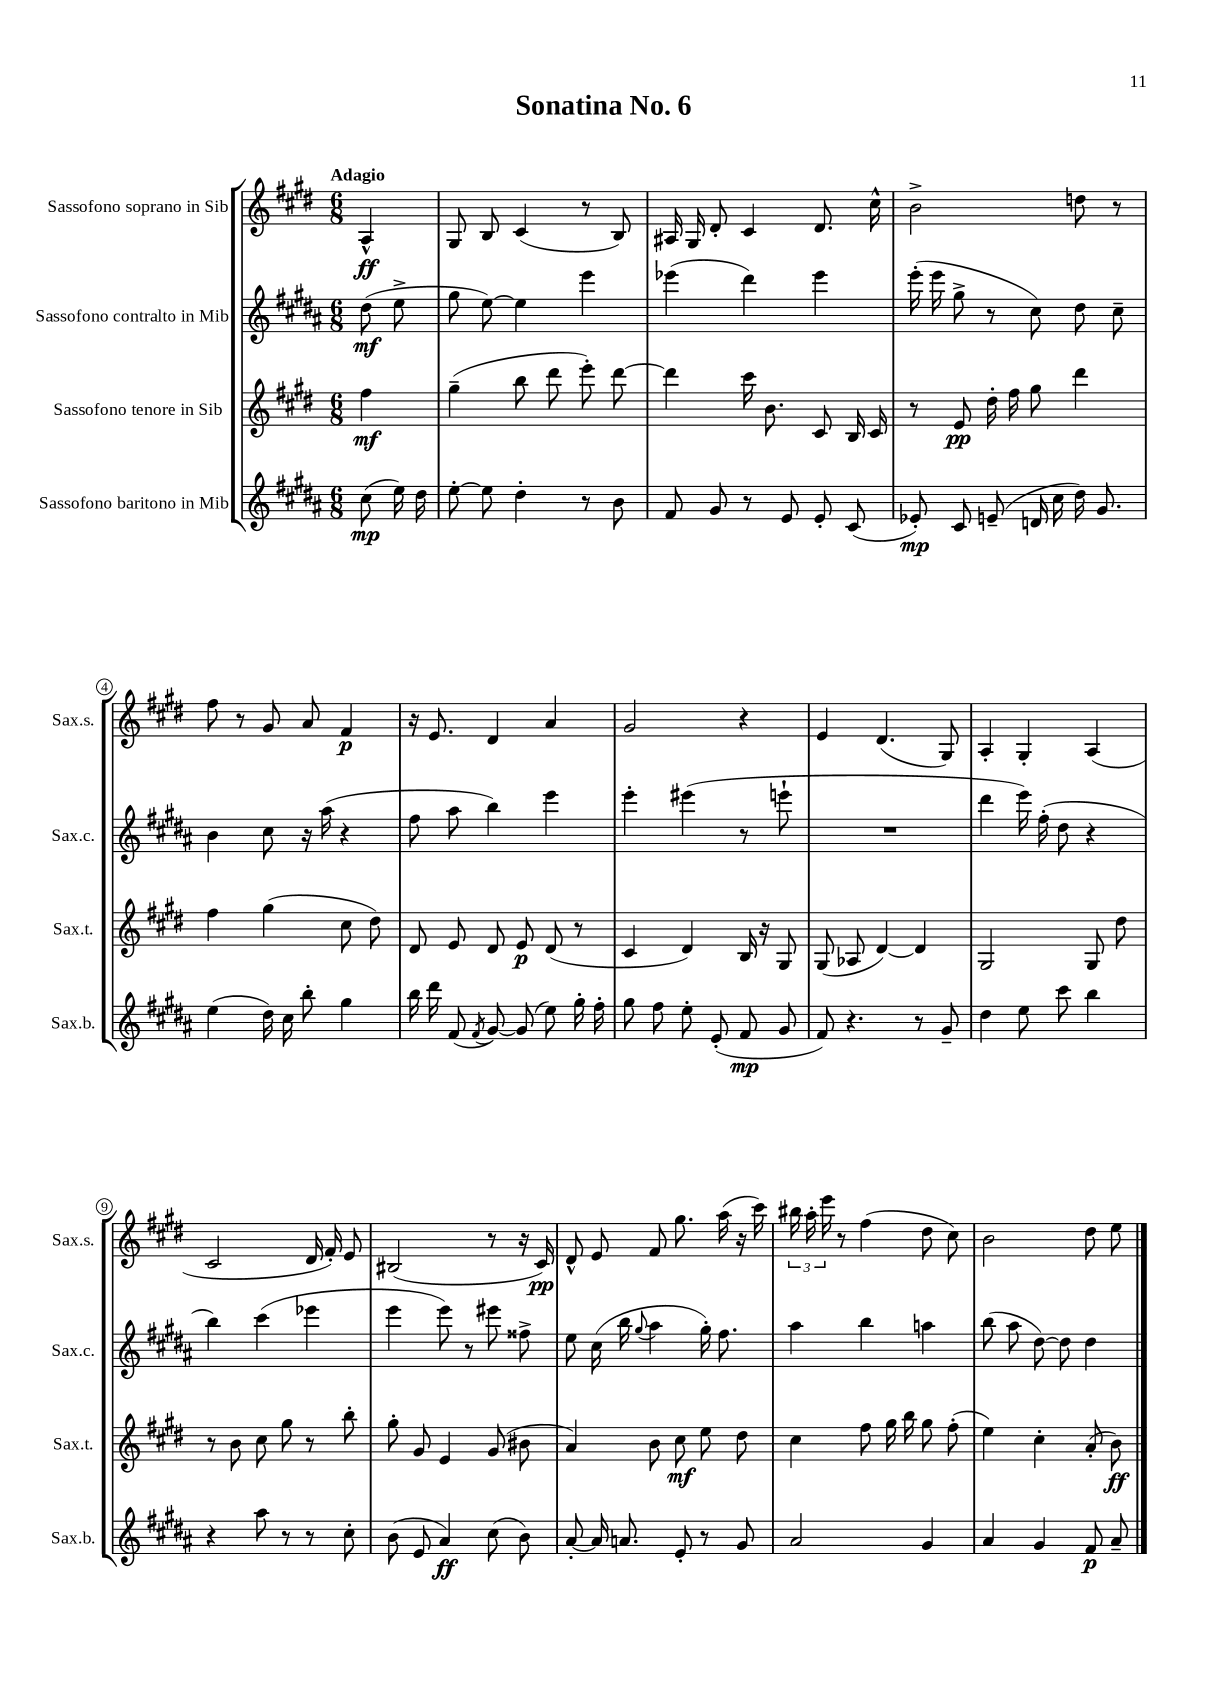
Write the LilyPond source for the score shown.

\header { title = "Sonatina No. 6" }
<<
\new StaffGroup <<
\new Staff = "s0" \with { instrumentName = "Sassofono soprano in Sib" shortInstrumentName = "Sax.s." } {
    \clef treble \key e \major \numericTimeSignature \time 6/8 \partial 4 \tempo "Adagio"
    \autoBeamOff a4-^\ff |
    gis8 b8 cis'4( r8 b8) |
    ais16 gis16 dis'8-. cis'4 dis'8. cis''16-^ |
    b'2-> d''8 r8 |
    fis''8 r8 gis'8 a'8 fis'4\p |
    r16 e'8. dis'4 a'4 |
    gis'2 r4 |
    e'4 dis'4.( gis8) |
    a4-. gis4-. a4( |
    cis'2 dis'16 fis'16-.) e'8 |
    bis2( r8 r16 cis'16\pp) |
    dis'8-^ e'8 fis'8 gis''8. a''16( r16 cis'''16) |
    \tuplet 3/2 { bis''16 a''16-. e'''16 } r8 fis''4( dis''8 cis''8) |
    b'2 dis''8 e''8 \bar "|." |
}
\new Staff = "s1" \with { instrumentName = "Sassofono contralto in Mib" shortInstrumentName = "Sax.c." } {
    \clef treble \key b \major \numericTimeSignature \time 6/8 \partial 4
    \autoBeamOff dis''8\mf( e''8-> |
    gis''8 e''8~) e''4 e'''4 |
    ees'''4( dis'''4) ees'''4 |
    e'''16-.( e'''16 gis''8-> r8 cis''8) dis''8 cis''8-- |
    b'4 cis''8 r16 ais''16( r4 |
    fis''8 ais''8 b''4) e'''4 |
    e'''4-. eis'''4( r8 e'''8-! |
    R2. |
    dis'''4 e'''16) fis''16-.( dis''8 r4 |
    b''4) cis'''4( ees'''4 |
    e'''4 e'''8) r8 eis'''8 fisis''8-> |
    e''8 cis''16( b''16 \appoggiatura { gis''8 } ais''4 gis''16-.) fis''8. |
    ais''4 b''4 a''4 |
    b''8( ais''8 dis''8~) dis''8 dis''4 \bar "|." |
}
\new Staff = "s2" \with { instrumentName = "Sassofono tenore in Sib" shortInstrumentName = "Sax.t." } {
    \clef treble \key e \major \numericTimeSignature \time 6/8 \partial 4
    \autoBeamOff fis''4\mf |
    gis''4--( b''8 dis'''8 e'''8-.) dis'''8~ |
    dis'''4 cis'''16 b'8. cis'8 b16 cis'16 |
    r8 e'8\pp dis''16-. fis''16 gis''8 dis'''4 |
    fis''4 gis''4( cis''8 dis''8) |
    dis'8 e'8 dis'8 e'8\p dis'8( r8 |
    cis'4 dis'4) b16 r16 gis8 |
    gis8( aes8 dis'4~) dis'4 |
    gis2 gis8 dis''8 |
    r8 b'8 cis''8 gis''8 r8 b''8-. |
    gis''8-. gis'8 e'4 gis'8( bis'8 |
    a'4) b'8 cis''8\mf e''8 dis''8 |
    cis''4 fis''8 gis''16 b''16 gis''8 fis''8-.( |
    e''4) cis''4-. a'8-.( b'8\ff) \bar "|." |
}
\new Staff = "s3" \with { instrumentName = "Sassofono baritono in Mib" shortInstrumentName = "Sax.b." } {
    \clef treble \key b \major \numericTimeSignature \time 6/8 \partial 4
    \autoBeamOff cis''8\mp( e''16) dis''16 |
    e''8~-. e''8 dis''4-. r8 b'8 |
    fis'8 gis'8 r8 e'8 e'8-. cis'8( |
    ees'8-.\mp) cis'8 e'8--( d'16 cis''16 dis''16) gis'8. |
    e''4( dis''16) cis''16 b''8-. gis''4 |
    b''16 dis'''16 fis'8( \acciaccatura { fis'8 } gis'8~) gis'8( e''8) gis''16-. fis''16-. |
    gis''8 fis''8 e''8-. e'8-.( fis'8\mp gis'8 |
    fis'8) r4. r8 gis'8-- |
    dis''4 e''8 cis'''8 b''4 |
    r4 ais''8 r8 r8 cis''8-. |
    b'8( e'8 ais'4\ff) cis''8( b'8) |
    ais'8~-. ais'16 a'8. e'8-. r8 gis'8 |
    ais'2 gis'4 |
    ais'4 gis'4 fis'8\p ais'8-- \bar "|." |
}
>>
>>
\layout { \context { \Score \override BarNumber.stencil = #(make-stencil-circler 0.1 0.3 ly:text-interface::print) } }
